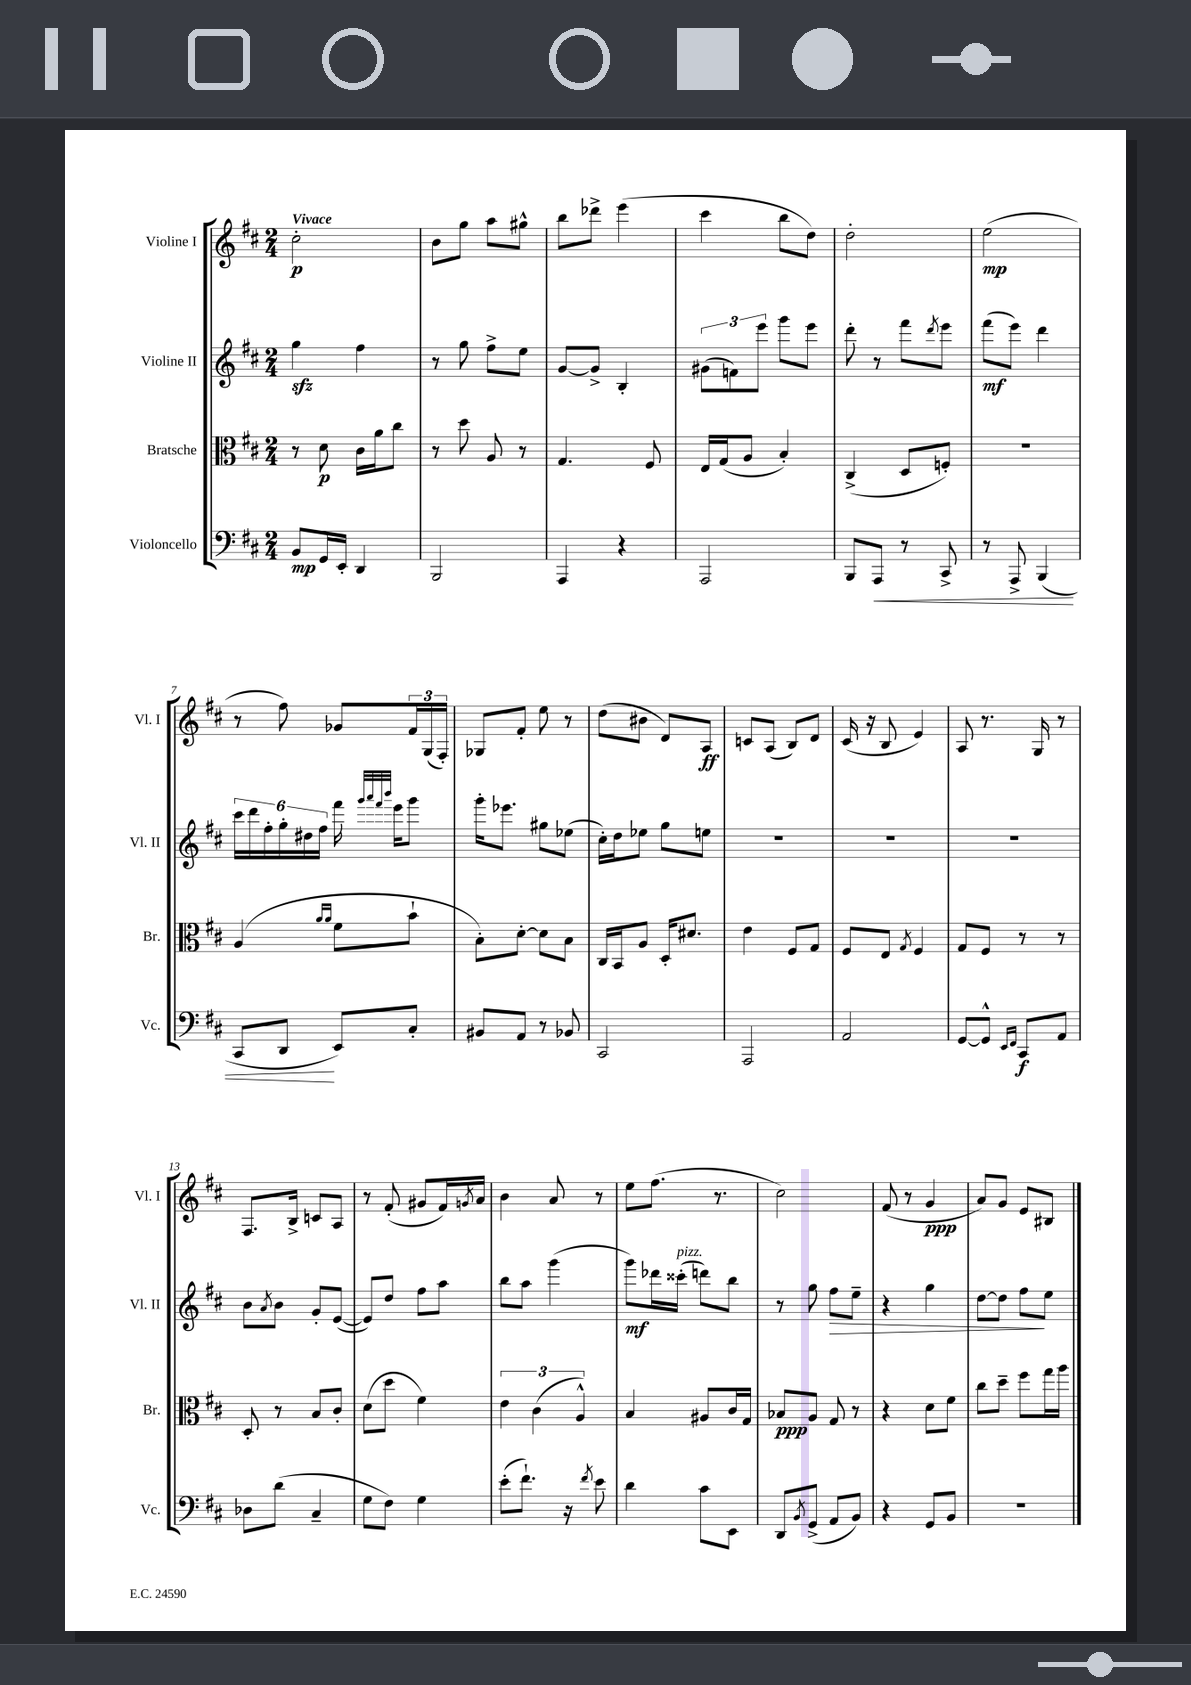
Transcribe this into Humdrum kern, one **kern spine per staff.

**kern	**dynam	**kern	**dynam	**kern	**dynam	**kern	**dynam
*part4	*part4	*part3	*part3	*part2	*part2	*part1	*part1
*staff4	*staff4	*staff3	*staff3	*staff2	*staff2	*staff1	*staff1
*I"Violoncello	*	*I"Bratsche	*	*I"Violine II	*	*I"Violine I	*
*I'Vc.	*	*I'Br.	*	*I'Vl. II	*	*I'Vl. I	*
*clefF4	*	*clefC3	*	*clefG2	*	*clefG2	*
*k[f#c#]	*	*k[f#c#]	*	*k[f#c#]	*	*k[f#c#]	*
*M2/4	*	*M2/4	*	*M2/4	*	*M2/4	*
=1	=1	=1	=1	=1	=1	=1	=1
!	!	!	!	!	!	!LO:TX:a:B:t=Vivace	!
8BB/L	mp	8r	.	4ggzz\	.	2cc#'\	p
16GG/L	.	8d\	p	.	.	.	.
16EE'/JJ	.	.	.	.	.	.	.
4DD/	.	16c#\LL	.	4ff#\	.	.	.
.	.	16a\J	.	.	.	.	.
.	.	8cc#\J	.	.	.	.	.
=2	=2	=2	=2	=2	=2	=2	=2
2BBB/	.	8r	.	8r	.	8b\L	.
.	.	8dd\	.	8gg\	.	8gg\J	.
.	.	8A/	.	8ff#^\L	.	8aa\L	.
.	.	8r	.	8ee\J	.	8gg#X^^\J	.
=3	=3	=3	=3	=3	=3	=3	=3
4AAA/	.	4.G/	.	[8g/L	.	8bb\L	.
.	.	.	.	8g^/J]	.	8ddd-X^\J	.
4r	.	.	.	4B'/	.	(4eee\	.
.	.	8F#/	.	.	.	.	.
=4	=4	=4	=4	=4	=4	=4	=4
2AAA/	.	16E/LL	.	(12g#X\L	.	4ccc#\	.
.	.	(16G/J	.	.	.	.	.
.	.	.	.	12fn\)	.	.	.
.	.	8A/J	.	.	.	.	.
.	.	.	.	12eee\J	.	.	.
.	.	4B'/)	.	8ggg\L	.	8bb\L	.
.	.	.	.	8eee\J	.	8dd\J)	.
=5	=5	=5	=5	=5	=5	=5	=5
8BBB/L	.	(4C#^/	.	8ddd'\	.	2dd'\	.
!	!LO:HP:b	!	!	!	!	!	!
8AAA/J	<	.	.	8r	.	.	.
8r	.	8D/L	.	8fff#\L	.	.	.
.	.	.	.	8qddd/	.	.	.
8CC#^/	.	8Fn'/J)	.	8eee\J	.	.	.
=6	=6	=6	=6	=6	=6	=6	=6
8r	.	2r	.	(8fff#\L	mf	(2ee\	mp
8AAA^/	.	.	.	8eee\J)	.	.	.
(4BBB/	.	.	.	4ddd\	.	.	.
!!LO:LB:g=z
=7	=7	=7	=7	=7	=7	=7	=7
8CC#/L	.	(4A/	.	24ccc#\LL	.	8r	.
.	.	.	.	24ddd\	.	.	.
.	.	.	.	24ff#'\	.	.	.
8DD/J	.	.	.	24gg'\	.	8ff#\)	.
.	.	.	.	24dd#X\	.	.	.
.	.	.	.	24ff#\JJ	.	.	.
.	.	16qqa/LL	.	.	.	.	.
.	.	16qqa/JJ	.	.	.	.	.
8EE/L)	[	8f#\L	.	16fff#\	.	8g-X/L	.
.	.	.	.	32qqggg/LLL	.	.	.
.	.	.	.	32qqaaa/	.	.	.
.	.	.	.	32qqfff#/	.	.	.
.	.	.	.	32qqbbb/JJJ	.	.	.
.	.	.	.	16eee\KL	.	.	.
8C#'/J	.	8b`\J	.	8ggg\J	.	24f#/L	.
.	.	.	.	.	.	(24G/	.
.	.	.	.	.	.	24F#'/JJ)	.
=8	=8	=8	=8	=8	=8	=8	=8
8BB#X/L	.	8B'\L)	.	16ggg'\KL	.	8G-X/L	.
.	.	.	.	8.eee-X\J	.	.	.
8AA/J	.	[8d'\J	.	.	.	8f#'/J	.
8r	.	8d\L]	.	8gg#X\L	.	8ee\	.
8BB-X/	.	8B\J	.	(8ee-X\J	.	8r	.
=9	=9	=9	=9	=9	=9	=9	=9
2CC#/	.	16C#/LL	.	16cc#'\LL)	.	(8dd\L	.
.	.	16BB/J	.	16dd\J	.	.	.
.	.	8A/J	.	8ee-X\J	.	8b#X\J	.
.	.	16D'/KL	.	8gg\L	.	8d/L)	.
.	.	8.d#X/J	.	.	.	.	.
.	.	.	.	8een\J	.	8A/J	ff
=10	=10	=10	=10	=10	=10	=10	=10
2AAA/	.	4e\	.	2r	.	8cn/L	.
.	.	.	.	.	.	(8A/J	.
.	.	8F#/L	.	.	.	8B/L)	.
.	.	8G/J	.	.	.	8d/J	.
=11	=11	=11	=11	=11	=11	=11	=11
2AA/	.	8F#/L	.	2r	.	(16c#/	.
.	.	.	.	.	.	16r	.
.	.	8E/J	.	.	.	8B/	.
.	.	8qG/	.	.	.	.	.
.	.	4F#/	.	.	.	4e/)	.
=12	=12	=12	=12	=12	=12	=12	=12
[8GG/L	.	8G/L	.	2r	.	8A/	.
8GG^^/J]	.	8F#/J	.	.	.	8.r	.
16qqEE/LL	.	.	.	.	.	.	.
16qqFF#/JJ	.	.	.	.	.	.	.
8CC#/L	f	8r	.	.	.	.	.
.	.	.	.	.	.	16G/	.
8AA/J	.	8r	.	.	.	8r	.
!!LO:LB:g=z
=13	=13	=13	=13	=13	=13	=13	=13
8D-X\L	.	8D'/	.	8b\L	.	8.F#/L	.
.	.	.	.	8qa/	.	.	.
(8d\J	.	8r	.	8b\J	.	.	.
.	.	.	.	.	.	16B^/Jk	.
4C#~/	.	8B/L	.	8g'/L	.	8cn/L	.
.	.	8c#'/J	.	([8e/J	.	8A/J	.
=14	=14	=14	=14	=14	=14	=14	=14
8G\L	.	(8d\L	.	8e/L])	.	8r	.
8F#\J)	.	8dd\J	.	8dd/J	.	(8f#'/	.
4G\	.	4f#\)	.	8ff#\L	.	8g#X/L	.
.	.	.	.	8aa\J	.	16f#/L)	.
.	.	.	.	.	.	8qgn/	.
.	.	.	.	.	.	16a/JJ	.
=15	=15	=15	=15	=15	=15	=15	=15
(8e'\L	.	6e\	.	8bb\L	.	4b\	.
8.f#`\J)	.	.	.	8aa\J	.	.	.
.	.	(6c#\	.	.	.	.	.
.	.	.	.	(4ggg\	.	8a/	.
16r	.	.	.	.	.	.	.
.	.	6A^^/)	.	.	.	.	.
8qf#/	.	.	.	.	.	.	.
8e\	.	.	.	.	.	8r	.
=16	=16	=16	=16	=16	=16	=16	=16
4d\	.	4B/	.	8ggg\L)	mf	8ee\L	.
.	.	.	.	16ddd-X\L	.	(8.ff#\J	.
!	!	!	!	!LO:TX:a:i:t=pizz.	!	!	!
.	.	.	.	(16ccc##X'\JJ	.	.	.
8c#\L	.	8A#X/L	.	8dddn\L)	.	.	.
.	.	.	.	.	.	8.r	.
8EE\J	.	16c#/L	.	8bb\J	.	.	.
.	.	16G/JJ	.	.	.	.	.
=17	=17	=17	=17	=17	=17	=17	=17
8DD/L	.	8B-X/L	ppp	8r	.	2cc#\)	.
8qBB/	.	.	.	.	.	.	.
(8GG^/J	.	8A/J	.	8gg\	.	.	.
!	!	!	!	!	!LO:HP:b	!	!
8AA/L	.	8G/	.	8ff#\L	>	.	.
8BB/J)	.	8r	.	8ee~\J	.	.	.
=18	=18	=18	=18	=18	=18	=18	=18
4r	.	4r	.	4r	.	(8f#/	.
.	.	.	.	.	.	8r	.
8GG/L	.	8d\L	.	4gg\	.	4g/	ppp
8BB/J	.	8f#\J	.	.	.	.	.
=19	=19	=19	=19	=19	=19	=19	=19
2r	.	8cc#\L	.	[8dd\L	.	8a/L)	.
.	.	8dd~\J	.	8dd\J]	.	8g/J	.
.	.	8ff#\L	.	8ff#\L	.	8e/L	.
.	.	16gg\L	.	8ee\J	]	8B#X/J	.
.	.	16aa\JJ	.	.	.	.	.
==	==	==	==	==	==	==	==
*-	*-	*-	*-	*-	*-	*-	*-
